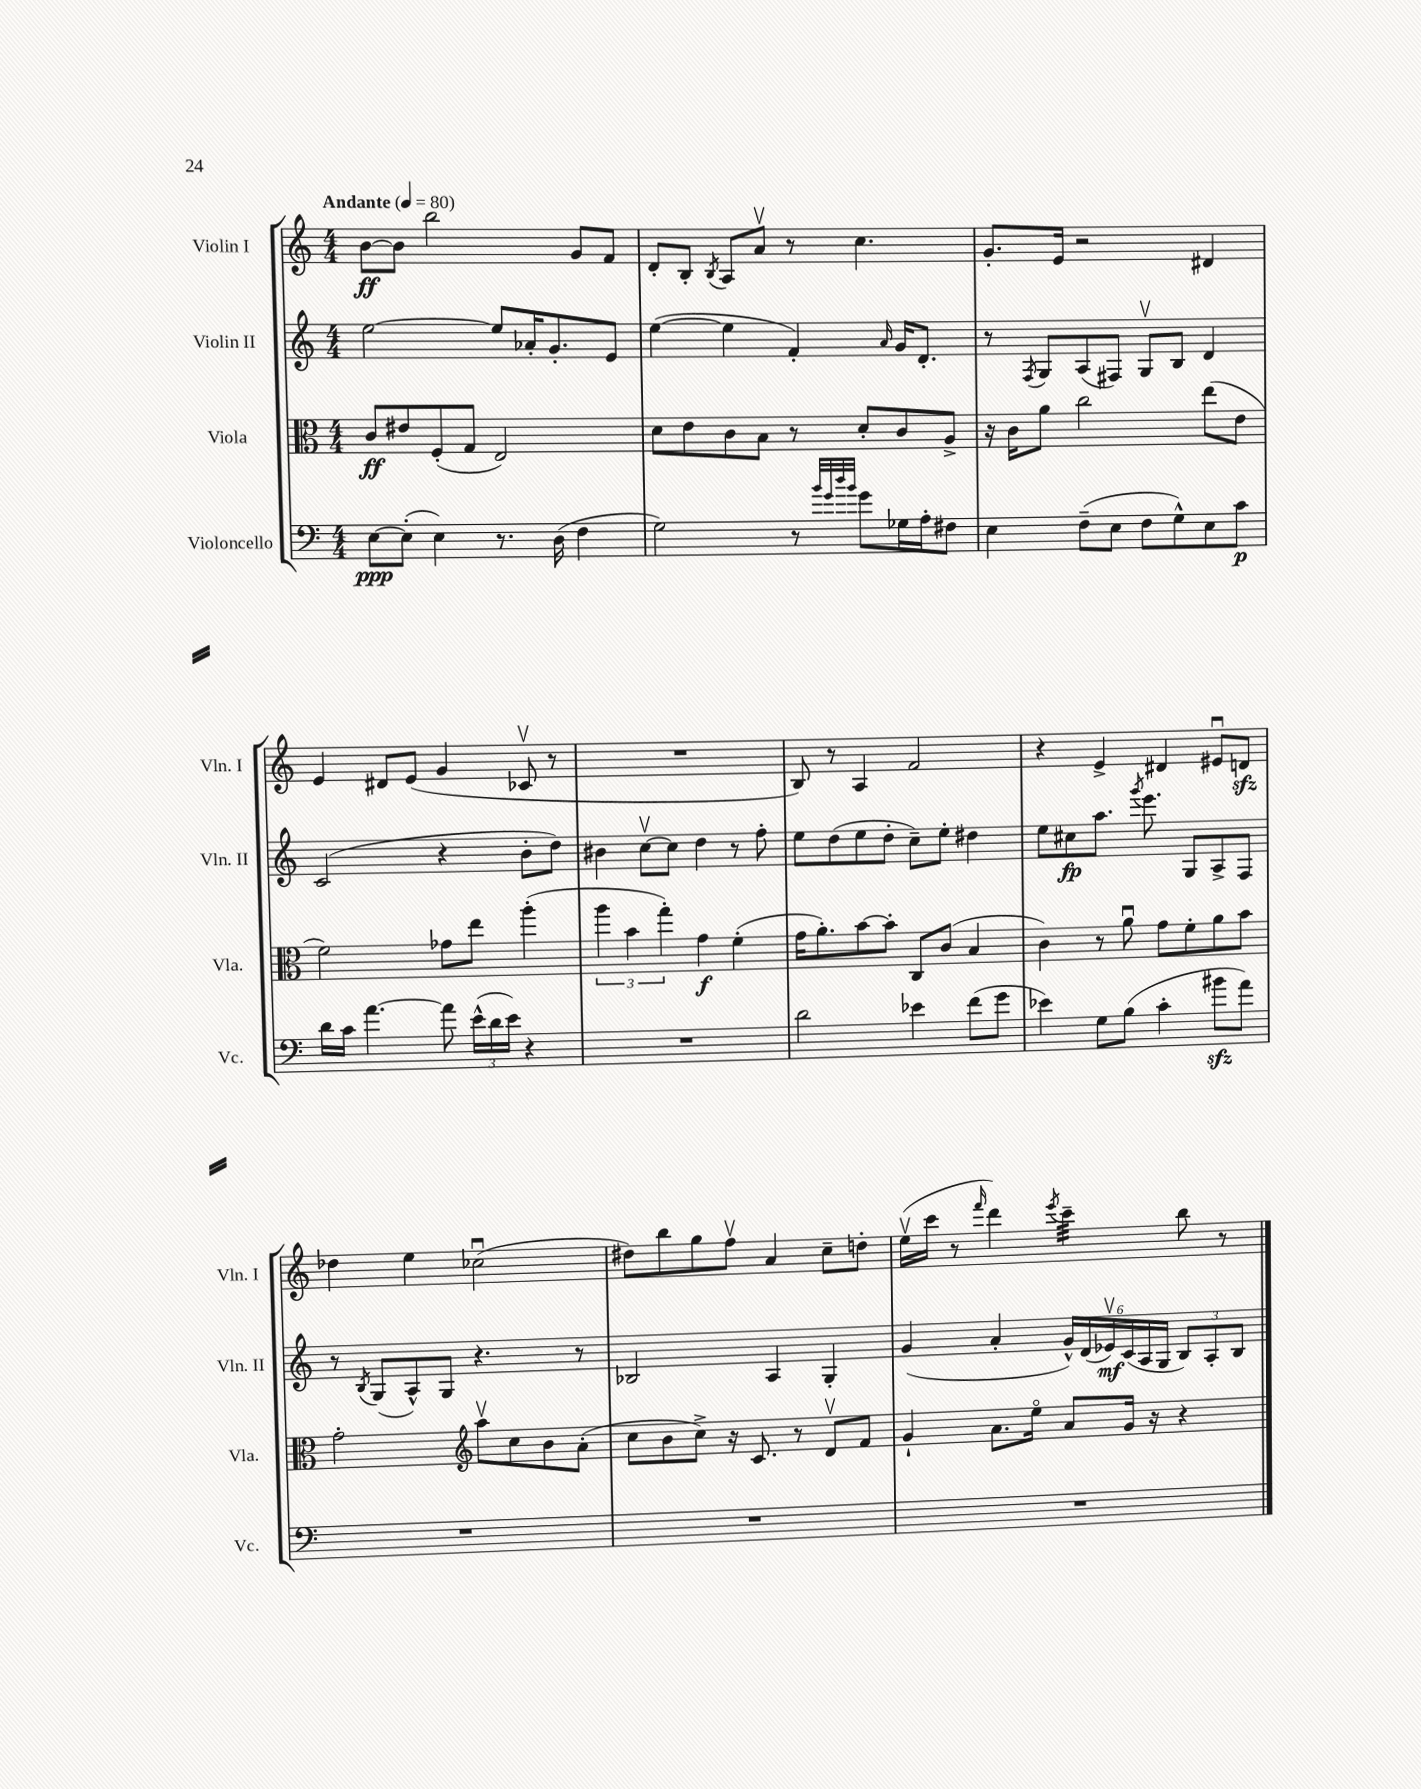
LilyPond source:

<<
\new StaffGroup <<
\new Staff = "s0" \with { instrumentName = "Violin I" shortInstrumentName = "Vln. I" } {
    \clef treble \key c \major \numericTimeSignature \time 4/4 \tempo "Andante" 4 = 80
    \autoBeamOff b'8[~\ff b'8] b''2 g'8[ f'8] |
    d'8[-. b8]-. \acciaccatura { b8 } a8[ a'8]\upbow r8 c''4. |
    g'8.[-. e'16] r2 dis'4 |
    e'4 dis'8[ e'8]( g'4 ces'8\upbow r8 |
    R1 |
    b8) r8 a4 f'2 |
    r4 e'4-> dis'4 eis'8[\downbow d'8]\sfz |
    des''4 e''4 ces''2\downbow( |
    dis''8[) b''8 g''8 f''8]\upbow a'4 c''8[-- d''8]-. |
    e''16[\upbow( c'''16] r8 \grace { f'''16 } d'''4) \acciaccatura { e'''8 } c'''4:32-- b''8 r8 \bar "|." |
}
\new Staff = "s1" \with { instrumentName = "Violin II" shortInstrumentName = "Vln. II" } {
    \clef treble \key c \major \numericTimeSignature \time 4/4
    \autoBeamOff e''2~ e''8[ aes'16-. g'8.-. e'8] |
    e''4~( e''4 f'4-.) \grace { a'16 } g'16[ d'8.]-. |
    r8 \acciaccatura { f8 } g8[ a8( fis8]) g8[\upbow b8] d'4 |
    c'2( r4 b'8[-. d''8]) |
    bis'4 c''8[~\upbow c''8] d''4 r8 f''8-. |
    e''8[ d''8( e''8 d''8]-. c''8[--) e''8]-. dis''4 |
    e''8[ cis''8\fp a''8.] \acciaccatura { g'''8 } e'''8. g8[ a8-> f8] |
    r8 \acciaccatura { b8 } g8[( a8-^) g8] r4. r8 |
    bes2 a4 g4-. |
    g'4( a'4-. \tuplet 6/4 { g'16[-^) d'16( ees'16\upbow\mf) c'16( a16 g16] } \tuplet 3/2 { b8[) a8-. b8] } \bar "|." |
}
\new Staff = "s2" \with { instrumentName = "Viola" shortInstrumentName = "Vla." } {
    \clef alto \key c \major \numericTimeSignature \time 4/4
    \autoBeamOff c'8[\ff eis'8 f8-.( g8] e2) |
    d'8[ e'8 c'8 b8] r8 d'8[-. c'8 a8]-> |
    r16 c'16[ a'8] c''2 e''8[( e'8] |
    f'2) ges'8[ e''8] a''4-.( |
    \tuplet 3/2 { a''4 b'4 g''4-.) } g'4\f f'4-.( |
    g'16[ a'8.-.) b'8~ b'8]-. c8[ c'8]( b4 |
    c'4) r8 a'8\downbow g'8[ f'8-. a'8 b'8] |
    g'2-. \clef treble a''8[\upbow c''8 b'8 a'8]-.( |
    c''8[ b'8 c''8]->) r16 c'8. r8 d'8[\upbow f'8] |
    g'4-! a'8.[ e''16]\flageolet a'8[ g'16] r16 r4 \bar "|." |
}
\new Staff = "s3" \with { instrumentName = "Violoncello" shortInstrumentName = "Vc." } {
    \clef bass \key c \major \numericTimeSignature \time 4/4
    \autoBeamOff e8[~\ppp e8]-.( e4) r8. d16( f4 |
    g2) r8 \grace { b'32[ g'32 d''32 b'32] } g'8[ ges16 a16-. fis8] |
    e4 f8[--( e8] f8[ g8-^) e8 c'8]\p |
    d'16[ c'16] a'4.~ a'8 \tuplet 3/2 { e'16[-^( d'16 e'16]) } r4 |
    R1 |
    d'2 ees'4 f'8[( g'8] |
    ees'4) g8[ b8]( c'4-. bis'8[\sfz a'8]) |
    R1 |
    R1 |
    R1 \bar "|." |
}
>>
>>
\layout { \context { \Score \remove "Bar_number_engraver" } }
